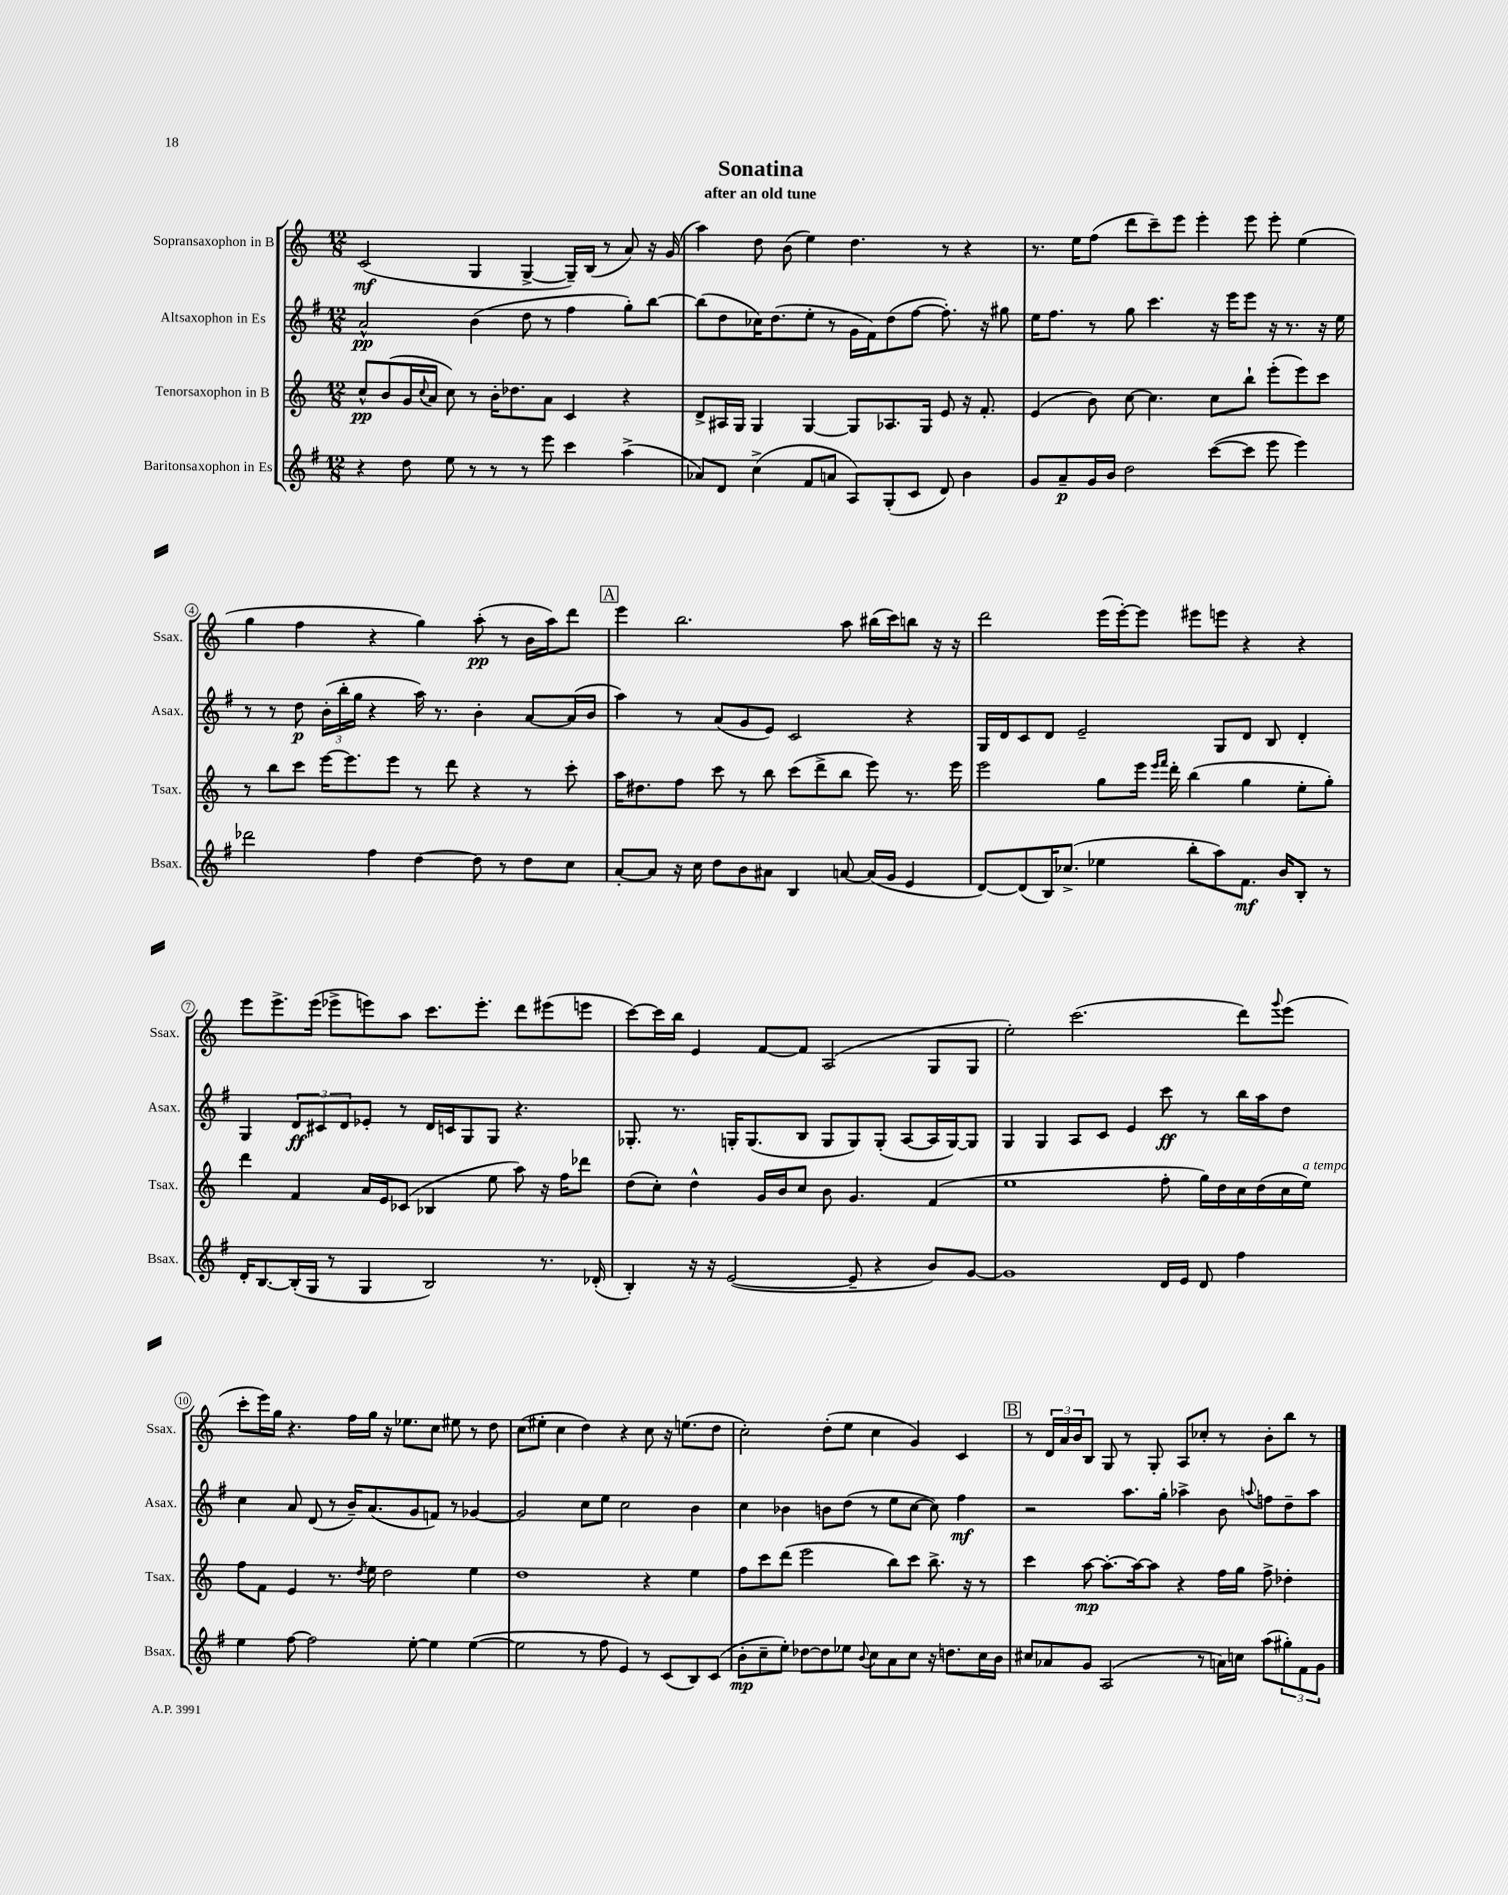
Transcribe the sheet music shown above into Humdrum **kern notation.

**kern	**dynam	**kern	**dynam	**kern	**dynam	**kern	**dynam
*part4	*part4	*part3	*part3	*part2	*part2	*part1	*part1
*staff4	*staff4	*staff3	*staff3	*staff2	*staff2	*staff1	*staff1
*I"Baritonsaxophon in Es	*	*I"Tenorsaxophon in B	*	*I"Altsaxophon in Es	*	*I"Sopransaxophon in B	*
*I'Bsax.	*	*I'Tsax.	*	*I'Asax.	*	*I'Ssax.	*
*clefG2	*	*clefG2	*	*clefG2	*	*clefG2	*
*k[f#]	*	*k[]	*	*k[f#]	*	*k[]	*
*M12/8	*	*M12/8	*	*M12/8	*	*M12/8	*
=1	=1	=1	=1	=1	=1	=1	=1
4r	.	8cc^^/L	pp	2a^^/	pp	(2c/	mf
.	.	(8b/	.	.	.	.	.
8dd\	.	16g/L	.	.	.	.	.
.	.	8qqcc/	.	.	.	.	.
.	.	16a/JJ	.	.	.	.	.
8ee\	.	8cc\)	.	.	.	.	.
8r	.	8r	.	(4b\	.	4G/	.
8r	.	16b'\KL	.	.	.	.	.
.	.	8.dd-X\	.	.	.	.	.
8r	.	.	.	8dd\	.	[4G^/	.
8eee\	.	8a\J	.	8r	.	.	.
4ccc\	.	4c/	.	4ff#\	.	16G~/LL])	.
.	.	.	.	.	.	(16B/JJ	.
.	.	.	.	.	.	8r	.
(4aa^\	.	4r	.	8gg'\L)	.	8a/)	.
.	.	.	.	[8bb\J	.	16r	.
.	.	.	.	.	.	(16g/	.
=2	=2	=2	=2	=2	=2	=2	=2
8a-X/L)	.	8d^/L	.	(8bb\L]	.	4aa\)	.
8d/J	.	16A#X/L	.	8dd\	.	.	.
.	.	16G/JJ	.	.	.	.	.
(4cc^\	.	4G/	.	16cc-X\K)	.	8dd\	.
.	.	.	.	(8.dd\	.	.	.
.	.	.	.	.	.	(8b\	.
8f#/L	.	[4G/	.	8ee'\J	.	4ee\)	.
8an/J	.	.	.	8r	.	.	.
8A/L)	.	8G/L]	.	16g\LL	.	4.dd\	.
.	.	.	.	16f#\J)	.	.	.
(8G'/	.	8.A-X/	.	(8dd\	.	.	.
8c/J	.	.	.	[8ff#\J	.	.	.
.	.	16G/Jk	.	.	.	.	.
8d/)	.	8e/	.	8.ff#'\])	.	8r	.
4b\	.	16r	.	.	.	4r	.
.	.	8.f'/	.	16r	.	.	.
.	.	.	.	8gg#X\	.	.	.
=3	=3	=3	=3	=3	=3	=3	=3
8g/L	.	(4e/	.	16ee\KL	.	8.r	.
.	.	.	.	8.ff#\J	.	.	.
8a~/	p	.	.	.	.	.	.
.	.	.	.	.	.	16ee\KL	.
16g/L	.	8b\)	.	8r	.	(8ff\J	.
16b/JJ	.	.	.	.	.	.	.
2dd\	.	[8cc\	.	8gg\	.	8ddd\L	.
.	.	4.cc\]	.	4.ccc\	.	8ccc~\)	.
.	.	.	.	.	.	8eee\J	.
.	.	.	.	.	.	4eee'\	.
([8ccc\L	.	8cc\L	.	16r	.	.	.
.	.	.	.	16eee\KL	.	.	.
8ccc\J]	.	8bb`\J	.	8eee\J	.	8eee\	.
8eee\	.	(8eee'\L	.	16r	.	8eee'\	.
.	.	.	.	8.r	.	.	.
4eee\)	.	8eee\)	.	.	.	(4ee\	.
.	.	8ccc\J	.	16r	.	.	.
.	.	.	.	16ee\	.	.	.
!!LO:LB:g=z
=4	=4	=4	=4	=4	=4	=4	=4
2ddd-X\	.	8r	.	8r	.	4gg\	.
.	.	8bb\L	.	8r	.	.	.
.	.	8ccc\J	.	8dd\	p	4ff\	.
.	.	[16eee\KL	.	(24b'\LL	.	.	.
.	.	.	.	24bb'\	.	.	.
.	.	8.eee\]	.	.	.	.	.
.	.	.	.	24gg\JJ	.	.	.
4ff#\	.	.	.	4r	.	4r	.
.	.	8eee\J	.	.	.	.	.
[4dd\	.	8r	.	16aa\)	.	4gg\)	.
.	.	.	.	8.r	.	.	.
.	.	8ddd\	.	.	.	.	.
8dd\]	.	4r	.	4b'\	.	(8aa'\	pp
8r	.	.	.	.	.	8r	.
8dd\L	.	8r	.	[8a/L	.	16b\LL	.
.	.	.	.	.	.	16aa\J)	.
8cc\J	.	8ccc'\	.	(16a/L]	.	8ddd\J	.
.	.	.	.	16b/JJ	.	.	.
!!LO:REH:place=s1:t=A
=5	=5	=5	=5	=5	=5	=5	=5
[8a'/L	.	16aa\KL	.	4aa\)	.	4eee\	.
.	.	8.dd#X\	.	.	.	.	.
8a/J]	.	.	.	.	.	.	.
16r	.	8ff\J	.	8r	.	2.bb\	.
16cc\	.	.	.	.	.	.	.
8dd\L	.	8ccc\	.	(8a/L	.	.	.
8b\	.	8r	.	8g/	.	.	.
8a#X\J	.	8bb\	.	8e/J)	.	.	.
4B/	.	(8ccc\L	.	2c/	.	.	.
.	.	8ddd^\	.	.	.	.	.
[8an/	.	8bb\J	.	.	.	8aa\	.
(16a/LL]	.	8eee\)	.	.	.	(16bb#X\LL	.
16g/JJ	.	.	.	.	.	16ccc\J)	.
4e/	.	8.r	.	4r	.	8bbn\J	.
.	.	.	.	.	.	16r	.
.	.	16eee\	.	.	.	16r	.
=6	=6	=6	=6	=6	=6	=6	=6
[8d/L)	.	2eee\	.	16G/LL	.	2ddd\	.
.	.	.	.	16d/J	.	.	.
(8d/]	.	.	.	8c/	.	.	.
16B/K)	.	.	.	8d/J	.	.	.
(8.cc-X^/J	.	.	.	.	.	.	.
.	.	.	.	2e~/	.	.	.
4ee-X\	.	8gg\L	.	.	.	(16eee\LL	.
.	.	.	.	.	.	[16eee'\J)	.
.	.	16eee\Jk	.	.	.	8eee\J]	.
.	.	16qqeee/LL	.	.	.	.	.
.	.	16qqfff/JJ	.	.	.	.	.
.	.	16ddd'\	.	.	.	.	.
8bb'\L	.	(4bb\	.	.	.	8eee#X\L	.
8aa\)	.	.	.	8G/L	.	8eeen\J	.
8.f#\J	mf	4gg\	.	8d/J	.	4r	.
.	.	.	.	8B/	.	.	.
16b/KL	.	.	.	.	.	.	.
8B'/J	.	8ee'\L	.	4d'/	.	4r	.
8r	.	8gg'\J)	.	.	.	.	.
!!LO:LB:g=z
=7	=7	=7	=7	=7	=7	=7	=7
16d'/KL	.	4ddd\	.	4G/	.	8eee\L	.
[8.B/	.	.	.	.	.	.	.
.	.	.	.	.	.	8.eee^\	.
(16B'/L]	.	4f/	.	12d/L	ff	.	.
16G/JJ	.	.	.	.	.	(16eee\Jk	.
.	.	.	.	12c#X/	.	.	.
8r	.	.	.	.	.	8eee-X^\L	.
.	.	.	.	12d/	.	.	.
4G/	.	16a/LL	.	8e-X'/J	.	8eeen\)	.
.	.	16e/J	.	.	.	.	.
.	.	(8c-X/J	.	8r	.	8aa\J	.
2B/)	.	4B-X/	.	16d/LL	.	8.ccc\L	.
.	.	.	.	16cn/J	.	.	.
.	.	.	.	8G/	.	.	.
.	.	.	.	.	.	8.eee'\J	.
.	.	8ee\	.	8G/J	.	.	.
.	.	8aa\)	.	4.r	.	8ddd\L	.
8.r	.	16r	.	.	.	(8eee#X\	.
.	.	16ff\KL	.	.	.	.	.
.	.	8ddd-X\J	.	.	.	8eeen\J	.
(16d-X'/	.	.	.	.	.	.	.
=8	=8	=8	=8	=8	=8	=8	=8
4B'/)	.	(8dd\L	.	8.G-X'/	.	[8ccc\L)	.
.	.	8cc'\J)	.	.	.	16ccc\L]	.
.	.	.	.	8.r	.	16bb\JJ	.
16r	.	4dd^^\	.	.	.	4e/	.
16r	.	.	.	.	.	.	.
([2e/	.	.	.	16Gn'/KL	.	.	.
.	.	.	.	(8.G/	.	.	.
.	.	16g/LL	.	.	.	[8f/L	.
.	.	16b/J	.	.	.	.	.
.	.	8cc/J	.	8B/J	.	8f/J]	.
.	.	8b\	.	8G/L	.	(2A/	.
8e~/]	.	4.g/	.	8G/)	.	.	.
4r	.	.	.	(8G'/J	.	.	.
.	.	.	.	[8A/L	.	.	.
8b/L)	.	(4f/	.	16A/L]	.	8G/L	.
.	.	.	.	[16G/J)	.	.	.
[8g/J	.	.	.	8G/J]	.	8G/J	.
=9	=9	=9	=9	=9	=9	=9	=9
1g]	.	1ee	.	4G/	.	2ee'\)	.
.	.	.	.	4G/	.	.	.
.	.	.	.	8A/L	.	(2.ccc\	.
.	.	.	.	8c/J	.	.	.
.	.	.	.	4e/	.	.	.
16d/LL	.	8ff'\	.	8ccc\	ff	.	.
16e/JJ	.	.	.	.	.	.	.
8d/	.	16gg\LL)	.	8r	.	.	.
.	.	16dd\	.	.	.	.	.
4ff#\	.	16cc\	.	16bb\LL	.	8ddd\L)	.
.	.	(16dd\	.	16aa\J	.	.	.
.	.	.	.	.	.	8qqggg/	.
.	.	16cc\	.	8dd\J	.	(8eee\J	.
!	!	!LO:TX:a:i:t=a tempo	!	!	!	!	!
.	.	16ee\JJ)	.	.	.	.	.
!!LO:LB:g=z
=10	=10	=10	=10	=10	=10	=10	=10
4ee\	.	8ff\L	.	4cc\	.	8ccc'\L	.
.	.	8f\J	.	.	.	16eee\L)	.
.	.	.	.	.	.	16gg\JJ	.
[8ff#\	.	4e/	.	8a/	.	4.r	.
2ff#\]	.	.	.	(8d/	.	.	.
.	.	8.r	.	8r	.	.	.
.	.	.	.	16b~/KL)	.	16ff\LL	.
.	.	8qdd/	.	.	.	.	.
.	.	16ee\	.	(8.a/	.	16gg\JJ	.
.	.	2dd\	.	.	.	16r	.
.	.	.	.	.	.	8.ee-X\L	.
[8ee'\	.	.	.	8g/	.	.	.
4ee\]	.	.	.	8fn/J)	.	8cc\J	.
.	.	.	.	8r	.	8ee#X\	.
([4ee\	.	4ee\	.	[4g-X/	.	8r	.
.	.	.	.	.	.	8dd\	.
=11	=11	=11	=11	=11	=11	=11	=11
2ee\]	.	1dd	.	2g-/]	.	(8cc\L	.
.	.	.	.	.	.	8ee#X'\J	.
.	.	.	.	.	.	4cc\	.
8r	.	.	.	8cc\L	.	4dd\)	.
8ff#\	.	.	.	8ee\J	.	.	.
4e/)	.	.	.	2cc\	.	4r	.
8r	.	4r	.	.	.	8cc\	.
(8c/L	.	.	.	.	.	16r	.
.	.	.	.	.	.	(8.een\L	.
8B/)	.	4ee\	.	4b\	.	.	.
(8c/J	.	.	.	.	.	8dd\J	.
=12	=12	=12	=12	=12	=12	=12	=12
8b'\L	mp	8ff\L	.	4cc\	.	2cc'\)	.
8cc~\	.	8ccc\	.	.	.	.	.
8ee'\J)	.	(8ddd\J	.	4b-X\	.	.	.
[8dd-X\L	.	2eee\	.	.	.	.	.
8dd-\]	.	.	.	8bn\L	.	(8dd'\L	.
8ee-X\J	.	.	.	(8dd\J	.	8ee\J	.
8qqb/	.	.	.	.	.	.	.
8cc\L	.	.	.	8r	.	4cc\	.
8a\	.	8bb\L)	.	8ee\L	.	.	.
8cc\J	.	8ccc\J	.	[8cc\J	.	4g/)	.
16r	.	8.bb^\	.	8cc\])	.	.	.
8.ddn\L	.	.	.	.	.	.	.
.	.	.	.	4ff#\	mf	4c/	.
.	.	16r	.	.	.	.	.
16cc\L	.	8r	.	.	.	.	.
16b\JJ	.	.	.	.	.	.	.
!!LO:REH:place=s1:t=B
=13	=13	=13	=13	=13	=13	=13	=13
8cc#X/L	.	4ccc\	.	2r	.	8r	.
8a-X/	.	.	.	.	.	24d/LL	.
.	.	.	.	.	.	24a/	.
.	.	.	.	.	.	24b/J	.
8g/J	.	[8aa\	mp	.	.	8B/J	.
(2A/	.	8.aa'\L_	.	.	.	8G/	.
.	.	.	.	8.aa\L	.	8r	.
.	.	16aa\k_	.	.	.	.	.
.	.	8aa\J]	.	.	.	8G'/	.
.	.	.	.	16gg'\Jk	.	.	.
.	.	4r	.	4aa-X^\	.	8A/L	.
8r	.	.	.	.	.	8cc-X'/J	.
16an\LL)	.	16ff\LL	.	8b\	.	8r	.
16ccn\JJ	.	16gg\JJ	.	.	.	.	.
.	.	.	.	8qqaan/	.	.	.
(8aa\L	.	8ff^\	.	8ffn\L	.	8b'\L	.
12gg#X'\)	.	4dd-X'\	.	8dd~\	.	8bb\J	.
12f#\	.	.	.	.	.	.	.
.	.	.	.	8aa\J	.	8r	.
12g\J	.	.	.	.	.	.	.
==	==	==	==	==	==	==	==
*-	*-	*-	*-	*-	*-	*-	*-
